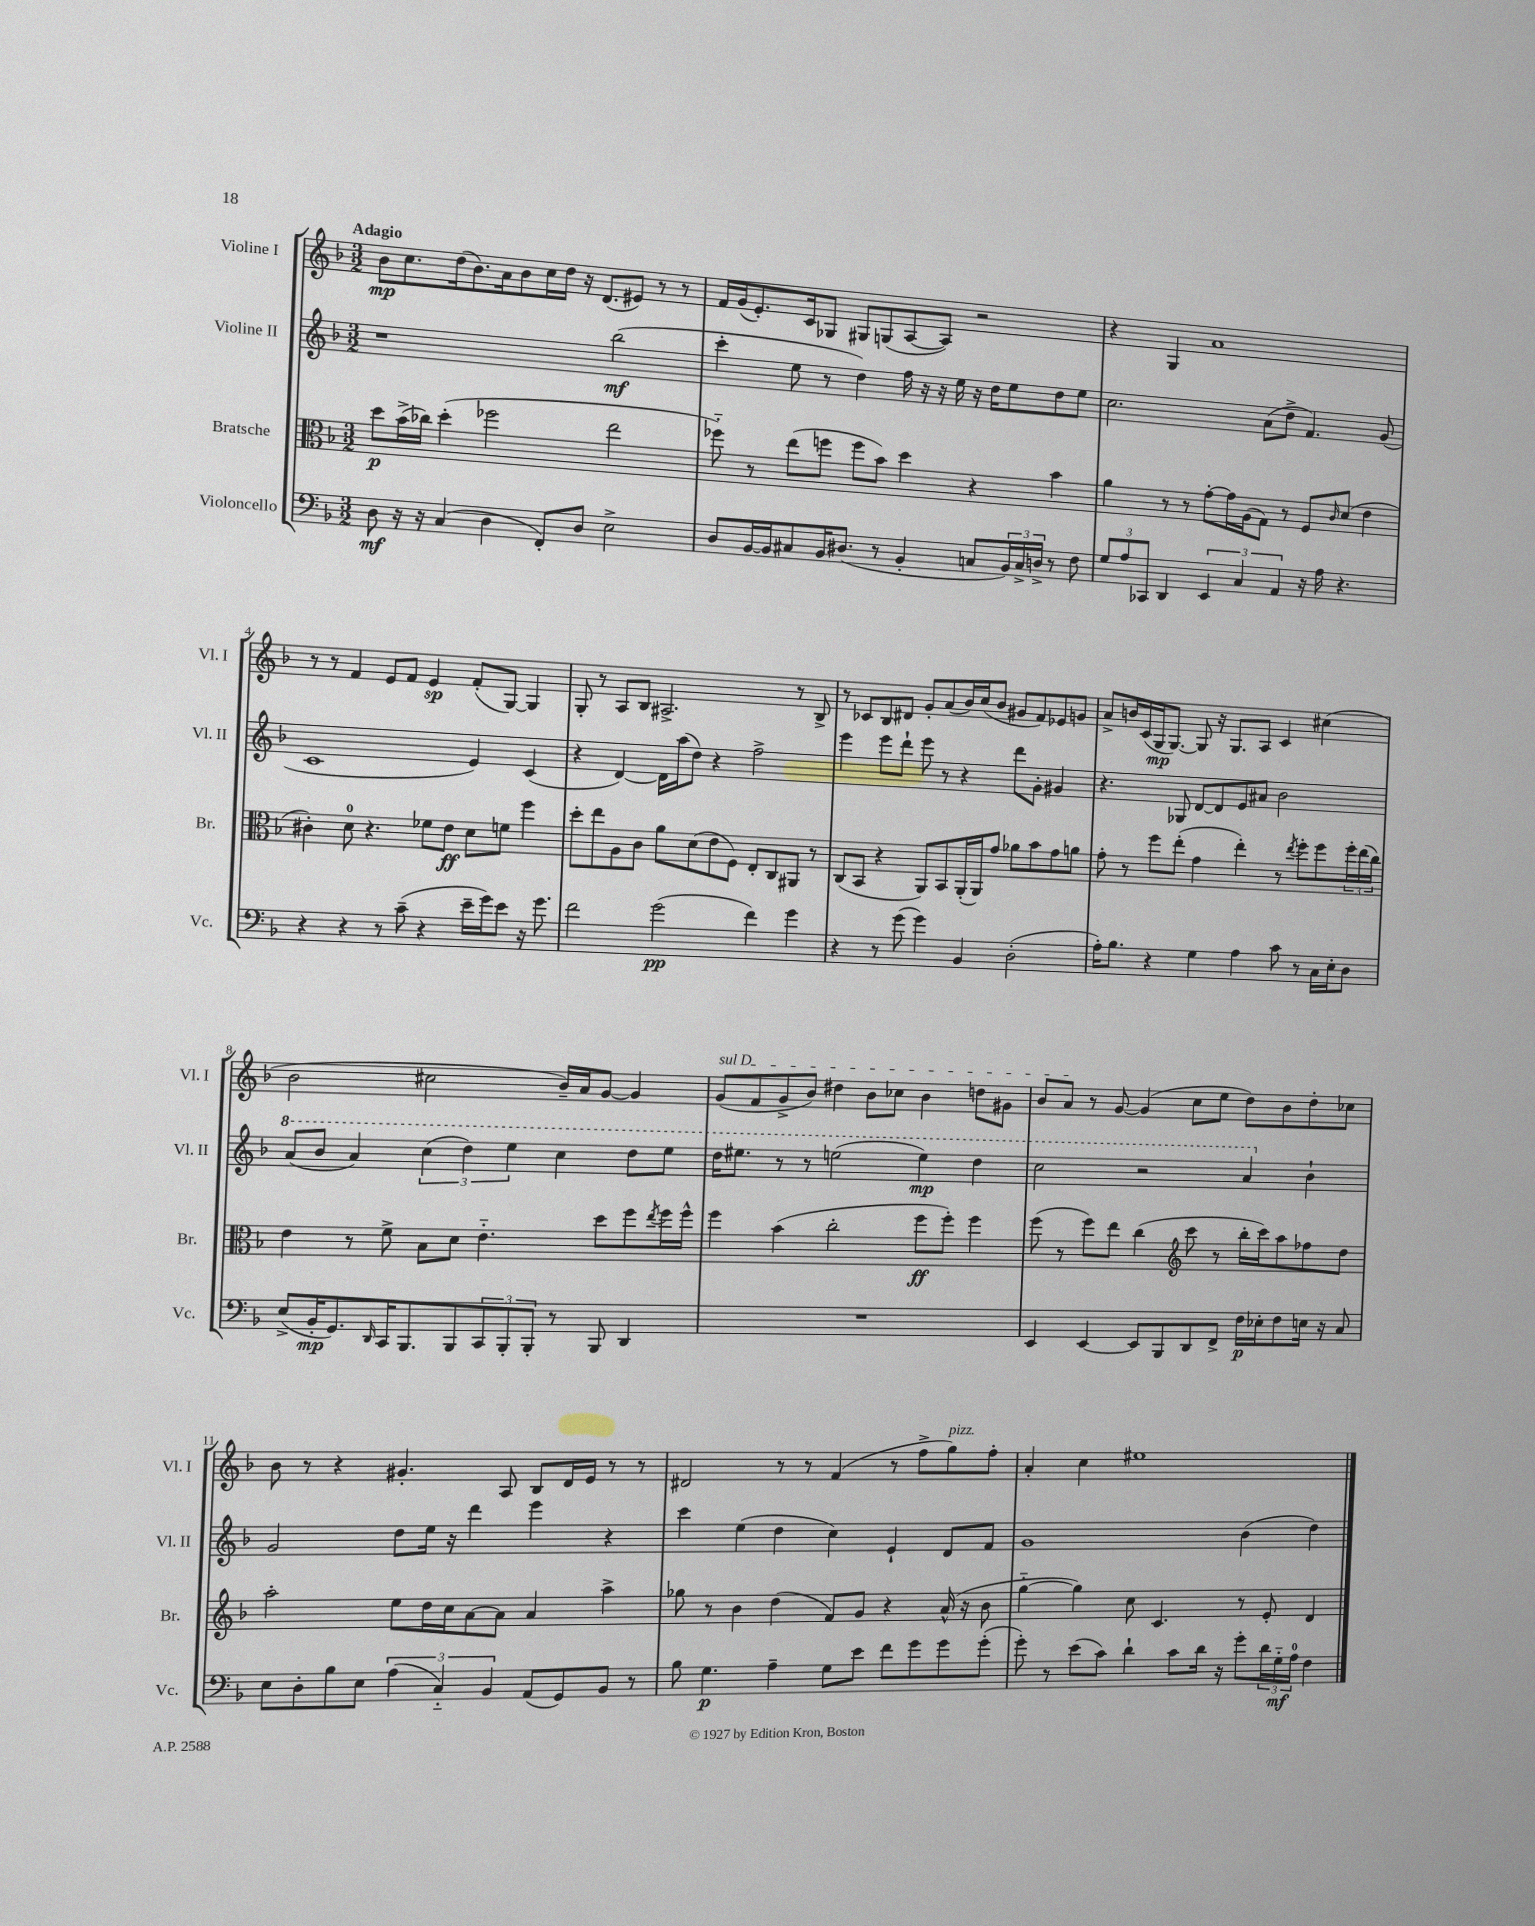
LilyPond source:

<<
\new StaffGroup <<
\new Staff = "s0" \with { instrumentName = "Violine I" shortInstrumentName = "Vl. I" } {
    \clef treble \key f \major \numericTimeSignature \time 3/2 \tempo "Adagio"
    bes'8\mp c''8. d''16( bes'8.) a'16 bes'8 c''16 d''16 r16 d'8.( eis'8) r8 r8 |
    f'16 g'16( e'8.-.) c'16 ges8 gis8 g8( a8~ a8) r2 |
    r4 g4 a'1 |
    r8 r8 f'4 e'8 f'8 e'4\sp f'8-.( g8~) g4 |
    g8-. r8 a8 bes8 ais2.-> r8 bes8-> |
    r8 ces'8 bes8 dis'8 g'8-. a'8( bes'16) c''16( bes'8 gis'8 f'8) ees'8 g'8 |
    a'8-> b'16 c'16( g16\mp g8.~) g8 r16 g8. a8 c'4 cis''4( |
    bes'2 cis''2 bes'16--) a'16 g'8~ g'4 |
    \once \override TextSpanner.bound-details.left.text = \markup { \italic "sul D" } g'8\startTextSpan( f'8 g'8-> bes'8) dis''4 bes'8 ces''8 bes'4 d''8 gis'8 |
    bes'8 a'8\stopTextSpan r8 g'8~ g'4( c''8 e''8 d''8) bes'8 d''8-. ces''8 |
    bes'8 r8 r4 gis'4.-. a8 bes8 d'16 e'16 r8 r8 |
    dis'2 r8 r8 f'4( r8 f''8-> g''8^\markup { \italic "pizz." }) f''8-. |
    a'4-. c''4 eis''1 \bar "|." |
}
\new Staff = "s1" \with { instrumentName = "Violine II" shortInstrumentName = "Vl. II" } {
    \clef treble \key f \major \numericTimeSignature \time 3/2
    r1 bes''2\mf( |
    c'''4-. e''8 r8 d''4) f''16 r16 r16 e''16 r16 d''16 e''8 d''8 e''8 |
    c''2. a'8( d''8-> f'4.) g'8( |
    c'1 e'4) c'4( |
    r4 d'4~) d'16 a''16( d''8) r4 f''2-> |
    e'''4 e'''8 d'''8-! e'''8 r8 r4 d'''8 g'8-. gis'4 |
    r4. ges8 d'8~ d'8 e'8 ais'8 bes'2 |
    \ottava #1 a''8( bes''8 a''4) \tuplet 3/2 { c'''4( d'''4) e'''4 } c'''4 d'''8 e'''8 |
    d'''16 eis'''8. r8 r8 e'''2( e'''4\mp) d'''4 |
    c'''2 r2 a''4 \ottava #0 bes'4-! |
    g'2 d''8 e''16 r16 d'''4 e'''4 r4 |
    c'''4 e''4( d''4 c''4) e'4-! d'8 f'8 |
    g'1 bes'4( d''4) \bar "|." |
}
\new Staff = "s2" \with { instrumentName = "Bratsche" shortInstrumentName = "Br." } {
    \clef alto \key f \major \numericTimeSignature \time 3/2
    d''8\p bes'16->( ces''16) d''4-.( fes''2 e''2 |
    fes''8-_) r8 e''8( f''8 f''8 bes'8) d''4 r4 bes'4 |
    a'4 r8 r8 g'8~-. g'16 a16( g8) r8 f8 \grace { c'16 } d'8( e'4 |
    cis'4-.) d'8-0 r4. fes'8 e'8\ff d'8 f'8 f''4 |
    d''8-. e''8 a8 c'8 a'8 d'8( e'8 f8) e8-. c8 ais,8 r8 |
    c8( bes,8 r4 a,8) bes,8 a,16-.( a,16) g'8 aes'8 bes'8 g'8 a'8 |
    g'8-. r8 f''8 e''8-.( g'4 e''4-.) r8 \acciaccatura { e''8 } f''8-. f''8 \tuplet 3/2 { f''16-. e''16( c''16) } |
    e'4 r8 f'8-> bes8 d'8 e'4.-_ d''8 f''8 \acciaccatura { e''8 } f''16 f''16-^ |
    f''4 bes'4( c''2-. f''8\ff f''8-.) f''4 |
    f''8( r8 f''8) e''8 c''4( \clef treble c'''8 r8 bes''16-. c'''16) a''8 fes''8 d''8 |
    a''2-. e''8 d''16 c''16 a'8~ a'8 a'4 a''4-> |
    ges''8 r8 bes'4 d''4( f'8) g'8 r4 a'16-^( r16 bes'8 |
    g''4~-_ g''4) c''8 c'4. r8 e'8-. d'4 \bar "|." |
}
\new Staff = "s3" \with { instrumentName = "Violoncello" shortInstrumentName = "Vc." } {
    \clef bass \key f \major \numericTimeSignature \time 3/2
    d8\mf r16 r16 c4( d4 f,8-.) d8 e2-> |
    d8 bes,16~ bes,16 cis8 bes,16 dis8.( r8 bes,4-. c8 \tuplet 3/2 { bes,16) c16-> d16-> } r8 f8 |
    \tuplet 3/2 { g8 a8 ces,8 } d,4 \tuplet 3/2 { e,4 c4 a,4 } r16 a16 r4. |
    r4 r4 r8 c'8--( r4 e'16-- g'16) e'8 r16 g'8. |
    f'2 g'2\pp( f'4) g'4 |
    r4 r8 g'8( g'4) bes,4 d2-.( |
    a16-.) bes8. r4 g4 a4 c'8 r8 c16 e16-. d8 |
    e8->( bes,16-.\mp g,8.) \grace { d,16 } c,16 bes,,8. bes,,8 \tuplet 3/2 { c,8 bes,,8-. bes,,8-. } r8 bes,,8 d,4 |
    R1. |
    e,4 e,4~ e,8 bes,,8 d,8 f,8-> f16\p ees16-. f8 e16 r16 c8 |
    e8 d8-. bes8 e8 \tuplet 3/2 { a4( c4-_) bes,4 } a,8( g,8) bes,8 r8 |
    bes8 g4.\p a4-- g8 e'8 f'8 g'8 g'8 g'8-.( |
    g'8-.) r8 e'8( c'8) d'4-! c'8 d'16 r16 g'8-. \tuplet 3/2 { d'16 g16-_\mf a16-0 } f4 \bar "|." |
}
>>
>>
